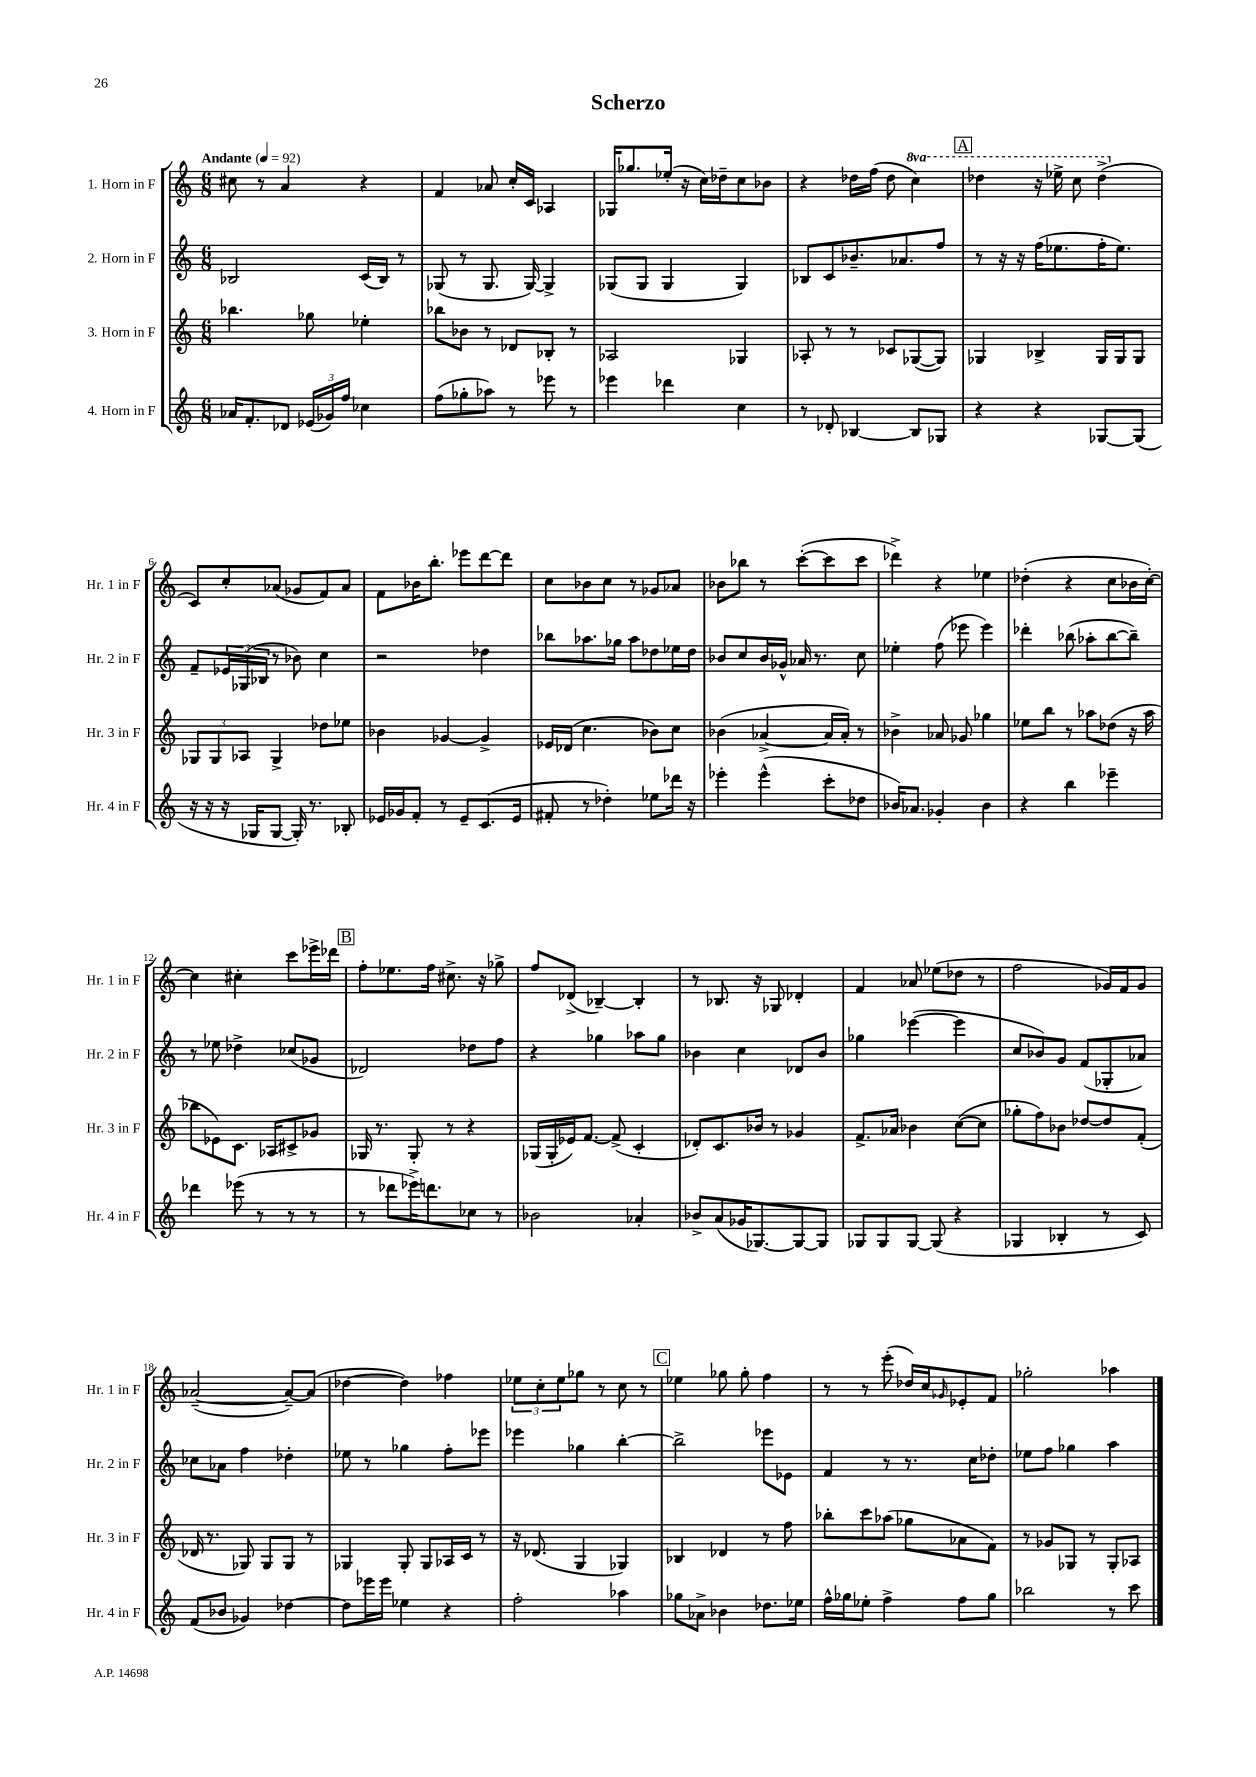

**kern	**kern	**kern	**kern
*part4	*part3	*part2	*part1
*staff4	*staff3	*staff2	*staff1
*I"4. Horn in F	*I"3. Horn in F	*I"2. Horn in F	*I"1. Horn in F
*I'Hr. 4 in F	*I'Hr. 3 in F	*I'Hr. 2 in F	*I'Hr. 1 in F
*clefG2	*clefG2	*clefG2	*clefG2
*k[]	*k[]	*k[]	*k[]
*M6/8	*M6/8	*M6/8	*M6/8
*MM92	*MM92	*MM92	*MM92
=1	=1	=1	=1
!	!	!	!LO:TX:a:B:t=Andante
16a-X/KL	4.bb-X\	2B-X/	8cc#X\
8.f'/	.	.	.
.	.	.	8r
8d-X/J	.	.	4a/
(24e-X/LL	8gg-X\	.	.
24g-X/)	.	.	.
24ff/JJ	.	.	.
4cc-X\	4ee-X'\	(16c/LL	4r
.	.	16B-/JJ)	.
.	.	8r	.
=2	=2	=2	=2
(8ff\L	8bb-X\L	(8G-X/	4f/
8gg-X'\	8b-X\J	8r	.
8aa-X\J)	8r	8.G-/	8a-X/
8r	8d-X/L	.	16cc'/LL
.	.	[16G-/)	16c/JJ
8eee-X\	8B-X'/J	4G-^/]	4A-X/
8r	8r	.	.
=3	=3	=3	=3
4eee-X\	2A-X/	(8G-X/L	16G-X/KL
.	.	.	8.gg-X/
.	.	8G-/J	.
4ddd-X\	.	4G-/	(16ee-X'/Jk
.	.	.	16r
.	.	.	16cc\LL)
.	.	.	16dd-X~\J
4cc\	4G-X/	4G-/)	8cc\
.	.	.	8b-X\J
=4	=4	=4	=4
8r	8A-X'/	8B-X/L	4r
8d-X'/	8r	8c/	.
[4B-X/	8r	8.b-X~/	16dd-X\LL
.	.	.	(16ff\JJ
.	8c-X/L	.	8dd-\
.	.	8.a-X/	.
*	*	*	*8va
8B-/L]	([8G-X/	.	4ccc\)
8G-X/J	8G-/J])	8ff/J	.
!!LO:REH:place=s1:t=A
=5	=5	=5	=5
4r	4G-X/	8r	4ddd-X\
.	.	16r	.
.	.	16r	.
4r	4B-X^/	(16ff\KL	16r
.	.	8.ee-X\	16eee-X^\
.	.	.	8ccc\
[8G-X/L	16G-/LL	16ff'\K	(4ddd-^\
.	16G-/J	8.ee-\J)	.
(8G-/J]	8G-/J	.	.
!!LO:LB:g=z
=6	=6	=6	=6
*	*	*	*X8va
16r	12G-X/L	8f~/L	8c/L)
16r	.	.	.
.	12G-/	.	.
16r	.	24e-X/L	8cc'/
.	12A-X/J	(24G-X/	.
16G-X/KL	.	.	.
.	.	24B-X/JJ	.
[8G-/J	4G-^/	8r	(8a-X/J
16G-'/])	.	8b-X\)	8g-X/L
8.r	.	.	.
.	8dd-X\L	4cc\	8f/)
8B-X'/	8ee-X\J	.	8a-/J
=7	=7	=7	=7
16e-X/LL	4b-X\	2r	8f\L
16g-X/J	.	.	.
8f'/J	.	.	16b-X\K
.	.	.	8.bb'\J
8r	[4g-X/	.	.
8e-~/L	.	.	8eee-X\L
(8.c/	4g-^/]	4dd-X\	[8ddd\
.	.	.	8ddd\J]
16e-/Jk	.	.	.
=8	=8	=8	=8
8f#X'/	16e-X/LL	8bb-X\L	8cc\L
.	(16d-X/JJ	.	.
8r	4.cc\	8.aa-X\	8b-X\
4dd-X'\)	.	.	8cc\J
.	.	16gg-X\Jk	.
.	.	8aa-\L	8r
8ee-X\L	8b-X\L)	8dd-X\	8g-X/L
16ddd-X\Jk	8cc\J	16ee-X\L	8a-X/J
16r	.	16dd-\JJ	.
=9	=9	=9	=9
4eee-X'\	(4b-X\	8b-X/L	8b-X\L
.	.	8cc/	8bb-X\J
(4eee-^^\	[4a-X^/	16b-/L	8r
.	.	16g-X^^/JJ	.
.	.	16a-X/	([8ccc'\L
.	.	8.r	.
8ccc'\L	16a-/LL]	.	8ccc\]
.	16a-'/JJ)	.	.
8dd-X\J	8r	8cc\	8ccc\J
=10	=10	=10	=10
16b-X/KL)	4b-X^\	4ee-X'\	4ddd-X^\)
8.a-X/J	.	.	.
4g-X'/	8a-X/	(8ff\	4r
.	8g-X/	8eee-X\	.
4b-\	4gg-X\	4eee-\)	4ee-X\
=11	=11	=11	=11
4r	8ee-X\L	4ddd-X'\	(4dd-X'\
.	8bb\J	.	.
4bb\	8r	(8bb-X\	4r
.	8aa-X\L	8aa-X'\L	.
4eee-X~\	(8dd-X\J	[8bb-\	8cc\L
.	16r	8bb-~\J])	16b-X\L
.	16aa-\	.	[16cc'\JJ)
!!LO:LB:g=z
=12	=12	=12	=12
4ddd-X\	8bb-X\L	8r	4cc\]
.	8e-X\)	8ee-X\	.
(8eee-X\	8.c\J	4dd-X^\	4cc#X'\
8r	.	.	.
.	16A-X/KL	.	.
8r	8c#X^/	(8cc-X/L	8ccc\L
8r	8g-X/J	8g-X/J	16eee-X^\L
.	.	.	16ddd-X\JJ
!!LO:REH:place=s1:t=B
=13	=13	=13	=13
8r	16G-X/	2d-X/)	8ff'\L
.	8.r	.	.
8ddd-X\L	.	.	8.ee-X\
16eee-X^\K)	8G-'/	.	.
8.dddn\	.	.	16ff\Jk
.	8r	.	8.cc#X^\
8cc-X\J	4r	8dd-X\L	.
.	.	.	16r
8r	.	8ff\J	8gg-X^\
=14	=14	=14	=14
2b-X\	(16G-X/LL	4r	8ff/L
.	16G-'/	.	.
.	16e-X/J)	.	(8d-X^/J
.	[8.f/J	.	.
.	.	4gg-X\	[4B-X~/)
.	(8f^/]	.	.
4a-X'/	4c'/	8aa-X\L	4B-'/]
.	.	8gg-\J	.
=15	=15	=15	=15
8b-X^/L	8d-X'/L)	4b-X\	8r
(8a/	8.c/	.	8.B-X/
16g-X/K	.	4cc\	.
[8.G-X/)	16b-X/Jk	.	16r
.	8r	.	8G-X/
8G-/_	4g-X/	8d-X/L	4d-X'/
8G-/J]	.	8b-/J	.
=16	=16	=16	=16
8G-X/L	8.f^/L	4gg-X\	4f/
8G-/	.	.	.
.	16a-X/Jk	.	.
[8G-/J	4b-X\	([4eee-X\	8a-X/
(8G-/]	.	.	(8ee-X\L
4r	([8cc\L	4eee-\]	8dd-X\J
.	8cc\J]	.	8r
=17	=17	=17	=17
4G-X/	8gg-X'\L	8cc/L	2ff\
.	8ff\)	8b-X/)	.
4B-X'/	8b-X\J	8g/J	.
.	[8dd-X/L	(8f/L	.
8r	8dd-/]	8G-X'/	16g-X/LL)
.	.	.	16f/J
8c/)	(8f'/J	8a-X/J)	8g-/J
!!LO:LB:g=z
=18	=18	=18	=18
(8f/L	16d-X/	8cc-X\L	([2a-X~/
.	8.r	.	.
8b-X/J	.	8a-X\J	.
4g-X/)	8G-X/)	4ff\	.
.	8G-/L	.	.
[4dd-X\	8G-/J	4dd-X'\	8a-~/L_)
.	8r	.	(8a-/J]
=19	=19	=19	=19
8dd-\L]	4G-X/	8ee-X\	[4dd-X\
16eee-X\L	.	8r	.
16eee-\JJ	.	.	.
4ee-X\	8G-'/	4gg-X\	4dd-\])
.	8G-/L	.	.
4r	16A-X/L	8ff'\L	4ff-X\
.	16c/JJ	.	.
.	8r	8eee-X\J	.
=20	=20	=20	=20
2ff'\	16r	4eee-X\	12ee-X\L
.	(8.d-X/	.	.
.	.	.	12cc'\
.	.	.	12ee-\
.	4G/	4gg-X\	8gg-X\J
.	.	.	8r
4aa-X\	4G-X/)	[4bb'\	8cc\
.	.	.	8r
!!LO:REH:place=s1:t=C
=21	=21	=21	=21
8gg-X\L	4B-X/	2bb^\]	4ee-X\
8a-X^\J	.	.	.
4b-X\	4d-X/	.	8gg-X\
.	.	.	8gg-'\
8.dd-X\L	8r	8eee-X\L	4ff\
.	8ff\	8e-X\J	.
16ee-X\Jk	.	.	.
=22	=22	=22	=22
16ff^^\LL	8bb-X'\L	4f/	8r
16gg-X\J	.	.	.
8ee-X'\J	8ccc\	.	8r
4ff^\	(8aa-X\J	8r	(8eee'\
.	8gg-X\L	8.r	16dd-X/LL)
.	.	.	16cc/J
.	.	.	16qqg-X/
8ff\L	8a-X\	.	8e-X'/
.	.	16cc\KL	.
8gg-\J	8f\J)	8dd-X'\J	8f/J
=23	=23	=23	=23
2bb-X\	8r	8ee-X\L	2gg-X'\
.	8g-X/L	8ff\J	.
.	8G-X/J	4gg-X\	.
.	8r	.	.
8r	8G-'/L	4aa\	4aa-X\
8ccc\	8A-X/J	.	.
==	==	==	==
*-	*-	*-	*-
